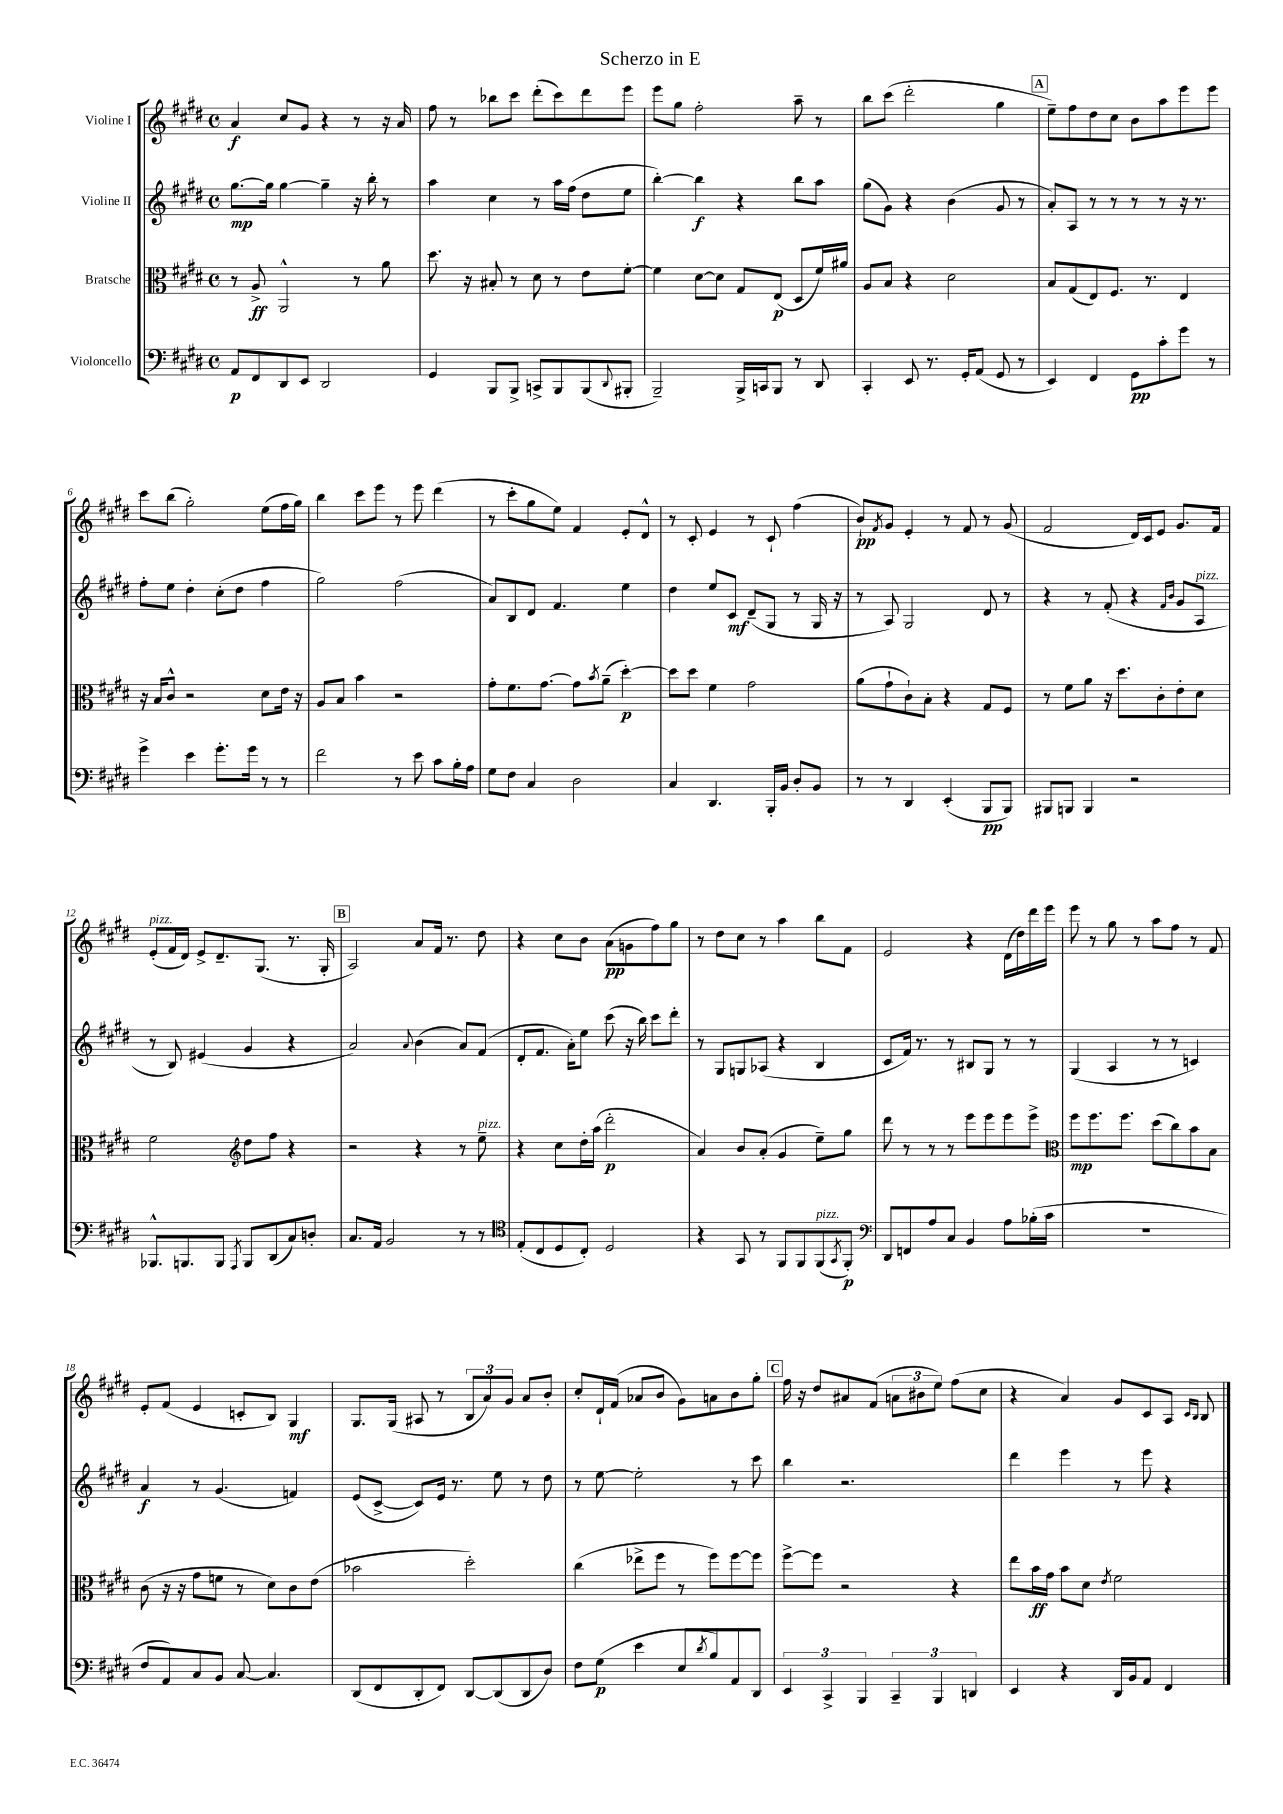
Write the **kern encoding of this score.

**kern	**kern	**kern	**kern
*staff4	*staff3	*staff2	*staff1
*clefF4	*clefC3	*clefG2	*clefG2
*k[f#c#g#d#]	*k[f#c#g#d#]	*k[f#c#g#d#]	*k[f#c#g#d#]
*M4/4	*M4/4	*M4/4	*M4/4
*met(c)	*met(c)	*met(c)	*met(c)
8AA	8r	[8.gg#	4a
8FF#	8A^	.	.
.	.	16gg#]	.
8DD#	2AA^^	[4gg#	8cc#
8EE	.	.	8g#
2DD#	.	4gg#~]	4r
.	8r	16r	8r
.	.	16bb'	.
.	8a	8r	16r
.	.	.	16a
=	=	=	=
4GG#	8.dd#	4aa	8ff#
.	.	.	8r
.	16r	.	.
8BBB	8B#'	4cc#	8bb-
8BBB^	8r	.	8ccc#
8CC^	8d#	8r	(8ddd#'
8BBB	8r	16aa	8ccc#)
.	.	(16ff#	.
(8BBB	8e	8dd#	8ddd#
8qqDD#	.	.	.
8BBB#'	[8f#'	8ee	8eee
=	=	=	=
2BBB~)	4f#]	[4bb')	8eee
.	.	.	8gg#
.	[8d#	4bb]	2ff#'
.	8d#]	.	.
16BBB^	8G#	4r	.
16CC	.	.	.
8BBB	(8E	.	.
8r	8D#	8bb	8aa~
8DD#	16f#)	8aa	8r
.	16a#	.	.
=	=	=	=
4CC#'	8A	(8gg#	8bb
.	8B	8g#)	(8ccc#
8EE	4r	4r	2ddd#'
8.r	.	.	.
.	2d#	(4b	.
16GG#'	.	.	.
(8AA	.	.	.
8GG#	.	8g#	4gg#
8r	.	8r	.
=	=	=	=
4EE)	8B	8a')	8ee~)
.	(8G#	8A	8ff#
4FF#	8E)	8r	8dd#
.	8.F#	8r	8cc#
8GG#	.	8r	8b
.	8.r	.	.
8c#'	.	8r	8aa
8g#	4E	16r	8eee
.	.	8.r	.
8r	.	.	8eee
=	=	=	=
4g#^	16r	8ff#'	8ccc#
.	16B	.	.
.	8c#^^	8ee	(8bb
4e	2r	4dd#'	2gg#')
8.g#'	.	(8cc#'	.
.	.	8dd#	.
16g#	.	.	.
8r	8d#	4ff#	(8ee
8r	16e	.	16ff#
.	16r	.	16gg#)
=	=	=	=
2f#	8A	2gg#)	4bb
.	8B	.	.
.	4b	.	8ccc#
.	.	.	8eee
8r	2r	(2ff#	8r
8e	.	.	8eee
8c#	.	.	(4ddd#
16B'	.	.	.
16A	.	.	.
=	=	=	=
8G#	8g#'	8a)	8r
8F#	8.f#	8B	8ccc#'
4C#	.	8d#	8gg#
.	[8.g#	.	.
.	.	4.f#	8ee)
2D#	8g#]	.	4f#
.	8qb	.	.
.	(8a~	.	.
.	[4dd#')	4ee	8e'
.	.	.	8d#^^
=	=	=	=
4C#	8dd#]	4dd#	8r
.	8dd#	.	8c#'
4.DD#	4f#	8ee	4e
.	.	8c#	.
.	2g#	(8d#~	8r
16BBB'	.	8G#	8c#`
16BB	.	.	.
8D#'	.	8r	(4ff#
8BB	.	16G#	.
.	.	16r	.
=	=	=	=
8r	(8a	8r	8b`)
.	.	.	8qf#
8r	8g#`	8A)	8g#
4DD#	8c#`)	2G#	4e'
.	8B'	.	.
(4EE'	4r	.	8r
.	.	.	8f#
8BBB	8G#	8d#	8r
8BBB)	8F#	8r	(8g#
=	=	=	=
8BBB#	8r	4r	2f#
8BBB	8f#	.	.
4BBB	8a	8r	.
.	16r	(8f#'	.
.	8.dd#	.	.
2r	.	4r	16d#)
.	.	.	16c#
.	8c#'	.	8e
.	.	16qqf#	.
.	.	16qqb	.
.	8e'	8g#	8.g#
.	8d#	8A	.
.	.	.	16f#
=	=	=	=
8.BBB-^^	2f#	8r	(8e'
.	.	8B)	16f#
8.BBB	.	.	16d#)
.	.	(4e#	8e^
8BBB	.	.	8.d#~
*	*clefG2	*	*
8qAAA	.	.	.
8BBB	8dd#	4g#	.
.	.	.	(8.G#
(8DD#	8ff#	.	.
8C#)	4r	4r	8.r
8D'	.	.	.
.	.	.	16G#'
=	=	=	=
8.C#	2r	2a)	2A)
16AA	.	.	.
2BB	.	.	.
.	.	8qqa	.
.	4r	(4b	8a
.	.	.	16f#
.	.	.	8.r
8r	8r	8a)	.
8r	8ee~	(8f#	8dd#
=	=	=	=
*clefC4	*	*	*
(8E'	4r	8d#'	4r
8C#	.	8.f#	.
8D#	8cc#	.	8cc#
.	.	16a')	.
8C#')	16dd#'	8ee	8b
.	(16aa	.	.
2D#	2ddd#'	(8ccc#	(8a
.	.	16r	8g
.	.	16bb)	.
.	.	8ccc#	8ff#)
.	.	8ddd#'	8gg#
=	=	=	=
4r	4a)	8r	8r
.	.	8G#	8dd#
8GG#	8b	8G	8cc#
8r	(8a'	(8A-	8r
8FF#	4g#	4r	4aa
8FF#	.	.	.
(8FF#	8ee~)	4B	8bb
8qGG#	.	.	.
8FF#')	8gg#	.	8f#
=	=	=	=
*clefF4	*	*	*
8DD#	8ddd#	8c#	2e
8FF	8r	16f#)	.
.	.	8.r	.
8A	8r	.	.
8C#	8r	8r	.
4BB	8eee	8B#	4r
.	8eee	8G#	.
8A	8eee	8r	(16d#
.	.	.	16dd#)
(16B-'	8eee^	8r	16ddd#
16c#	.	.	16eee
=	=	=	=
*	*clefC3	*	*
1r	8ff#	(4G#	8eee
.	8.ff#	.	8r
.	.	4A	8gg#
.	8.ff#	.	.
.	.	.	8r
.	(8dd#	8r	8aa
.	8cc#)	8r	8ff#
.	8b	4c)	8r
.	8B	.	8f#
=	=	=	=
8F#	(8c#	4a	8e'
8AA)	16r	.	(8f#
.	16r	.	.
8C#	8g#	8r	4e
8BB	8f	(4.g#	.
[8C#	8r	.	8c'
4.C#]	8d#)	.	8B)
.	8c#	4f)	4G#
.	(8e	.	.
=	=	=	=
(8DD#	2b-	(8e	8.G#
8FF#	.	[8c#^	.
.	.	.	(16G#
8DD#'	.	8c#])	8A#
8FF#)	.	16e	8r
.	.	8.r	.
[8DD#	2dd#')	.	12B
.	.	.	12a)
(8DD#]	.	8ee	.
.	.	.	12g#
8DD#	.	8r	8a
8D#)	.	8dd#	8b'
=	=	=	=
8F#	(4cc#	8r	8cc#'
(8G#	.	[8ee	16d#`
.	.	.	(16f#
4e	8ee-^	2ee']	8a-
.	8ff#	.	8b
8E	8r	.	8g#)
8qd#	.	.	.
8B)	8ff#)	.	8a
8AA	[8ff#	8r	8b
8DD#	8ff#]	8ccc#	8gg#'
=	=	=	=
6EE	[8ff#^	4bb	16ff#
.	.	.	16r
.	8ff#]	.	8dd#
6CC#^	.	.	.
.	2r	2.r	8a#
6BBB	.	.	.
.	.	.	(8f#
6CC#~	.	.	12a
.	.	.	12b#
6BBB	.	.	12ee)
.	4r	.	(8ff#
6DD	.	.	.
.	.	.	8cc#
=	=	=	=
4EE	8ee	4ddd#	4r
.	16b	.	.
.	16g#	.	.
4r	8b	4eee	4a)
.	8d#	.	.
.	8qe	.	.
16DD#	2f#	8r	8g#
16BB	.	.	.
8AA	.	8eee	8c#
4FF#	.	4r	8A
.	.	.	16qqc#
.	.	.	16qqB
.	.	.	8B
==	==	==	==
*-	*-	*-	*-
